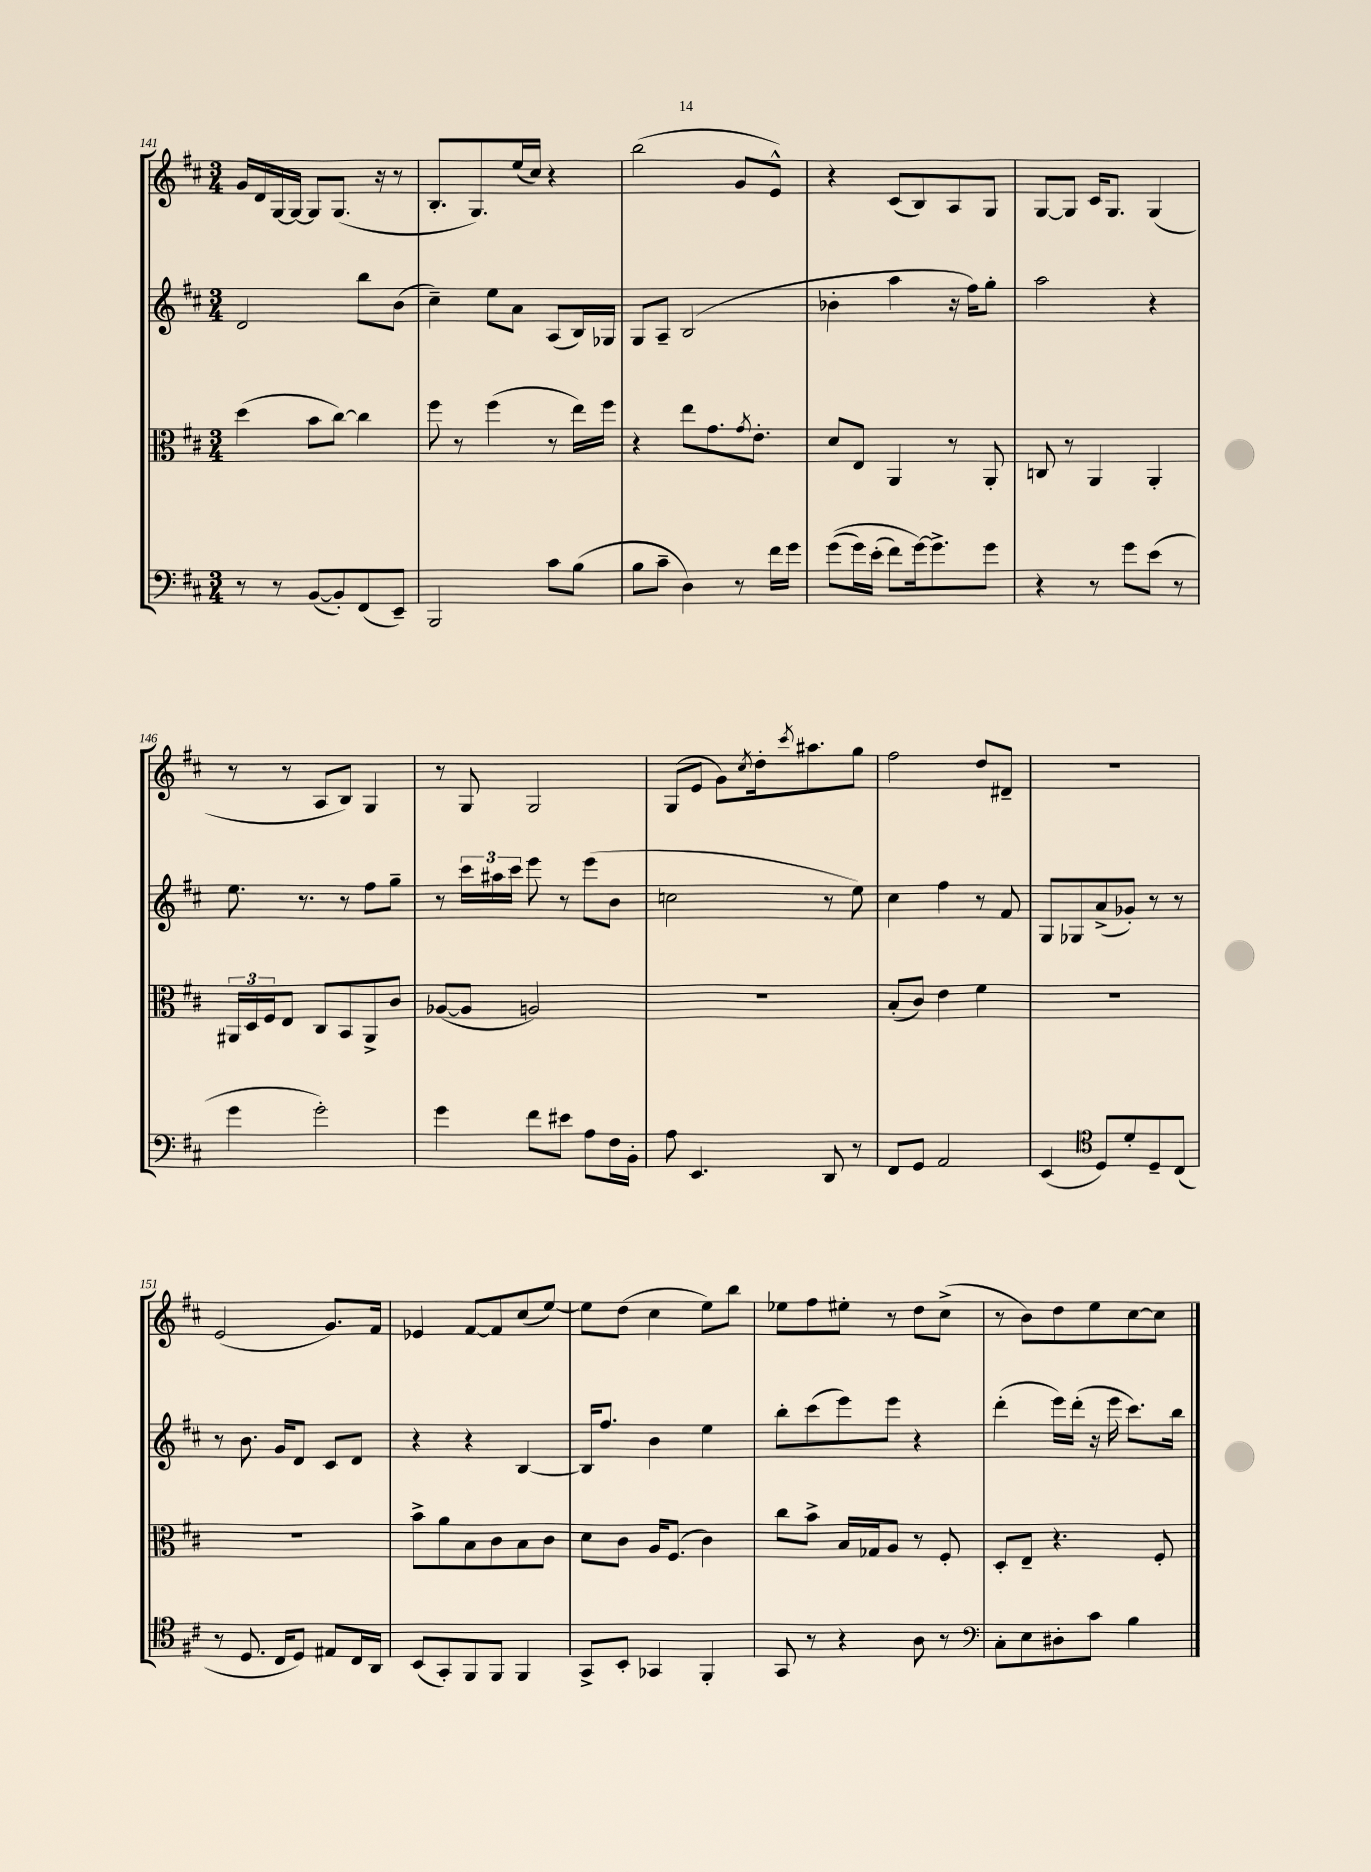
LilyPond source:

<<
\new StaffGroup <<
\new Staff = "s0" {
    \clef treble \key d \major \numericTimeSignature \time 3/4
    g'16 d'16 g16~ g16~ g8 g8.( r16 r8 |
    b8.-. g8.) e''16( cis''16) r4 |
    b''2( g'8 e'8-^) |
    r4 cis'8( b8) a8 g8 |
    g8~ g8 cis'16 g8. g4( |
    r8 r8 a8 b8) g4 |
    r8 g8 g2 |
    g8( e'8 g'8) \acciaccatura { cis''8 } d''16-. \acciaccatura { cis'''8 } ais''8. g''8 |
    fis''2 d''8 dis'8-- |
    R2. |
    e'2( g'8.) fis'16 |
    ees'4 fis'8~ fis'8 cis''8( e''8~) |
    e''8 d''8( cis''4 e''8) b''8 |
    ees''8 fis''8 eis''8-. r8 d''8 cis''8->( |
    r8 b'8) d''8 e''8 cis''8~ cis''8 \bar "|." |
}
\new Staff = "s1" {
    \clef treble \key d \major \numericTimeSignature \time 3/4
    d'2 b''8 b'8( |
    cis''4--) e''8 a'8 a8( b16) ges16 |
    g8 a8-- b2( |
    bes'4-. a''4 r16 fis''16) g''8-. |
    a''2 r4 |
    e''8. r8. r8 fis''8 g''8-- |
    r8 \tuplet 3/2 { cis'''16 ais''16 cis'''16 } e'''8 r8 e'''8( b'8 |
    c''2 r8 e''8) |
    cis''4 fis''4 r8 fis'8 |
    g8 ges8 a'8->( ges'8-.) r8 r8 |
    r8 b'8. g'16 d'8 cis'8 d'8 |
    r4 r4 b4~ |
    b16 fis''8. b'4 e''4 |
    b''8-. cis'''8( e'''8) e'''8 r4 |
    d'''4-.( e'''16) d'''16-.( r16 e'''16 cis'''8.) b''16 \bar "|." |
}
\new Staff = "s2" {
    \clef alto \key d \major \numericTimeSignature \time 3/4
    d''4( b'8 cis''8~) cis''4 |
    fis''8 r8 fis''4( r8 e''16) fis''16 |
    r4 e''8 g'8. \acciaccatura { g'8 } e'8.-. |
    d'8 e8 a,4 r8 a,8-. |
    c8 r8 a,4 a,4-. |
    \tuplet 3/2 { ais,16 d16 fis16 } e8 cis8 b,8 ais,8-> cis'8 |
    aes8~( aes8 a2) |
    R2. |
    b8-.( cis'8) e'4 fis'4 |
    R2. |
    R2. |
    b'8-> a'8 b8 cis'8 b8 cis'8 |
    d'8 cis'8 a16 fis8.( cis'4) |
    cis''8 b'8-> b16 ges16 a8 r8 fis8-. |
    d8-. e8-- r4. fis8-. \bar "|." |
}
\new Staff = "s3" {
    \clef bass \key d \major \numericTimeSignature \time 3/4
    r8 r8 b,8~( b,8-.) fis,8( e,8--) |
    b,,2 cis'8 b8( |
    b8 cis'8-- d4) r8 fis'16 g'16 |
    g'8(\( g'16) e'16-.( fis'8) g'16~\) g'8.-> g'8 |
    r4 r8 g'8 e'8( r8 |
    g'4 g'2-.) |
    g'4 fis'8 eis'8 a8 fis16 b,16-. |
    a8 e,4. d,8 r8 |
    fis,8 g,8 a,2 |
    e,4( \clef tenor d8) d'8-. d8-- cis8( |
    r8 d8. cis16 d8) eis8 cis16 a,16 |
    b,8( g,8-.) fis,8 fis,8 fis,4 |
    g,8-> b,8-. ges,4 fis,4-. |
    g,8 r8 r4 a8 r8 |
    \clef bass cis8-. e8 dis8-. cis'8 b4 \bar "|." |
}
>>
>>
\layout { \context { \Score currentBarNumber = #141 } }
